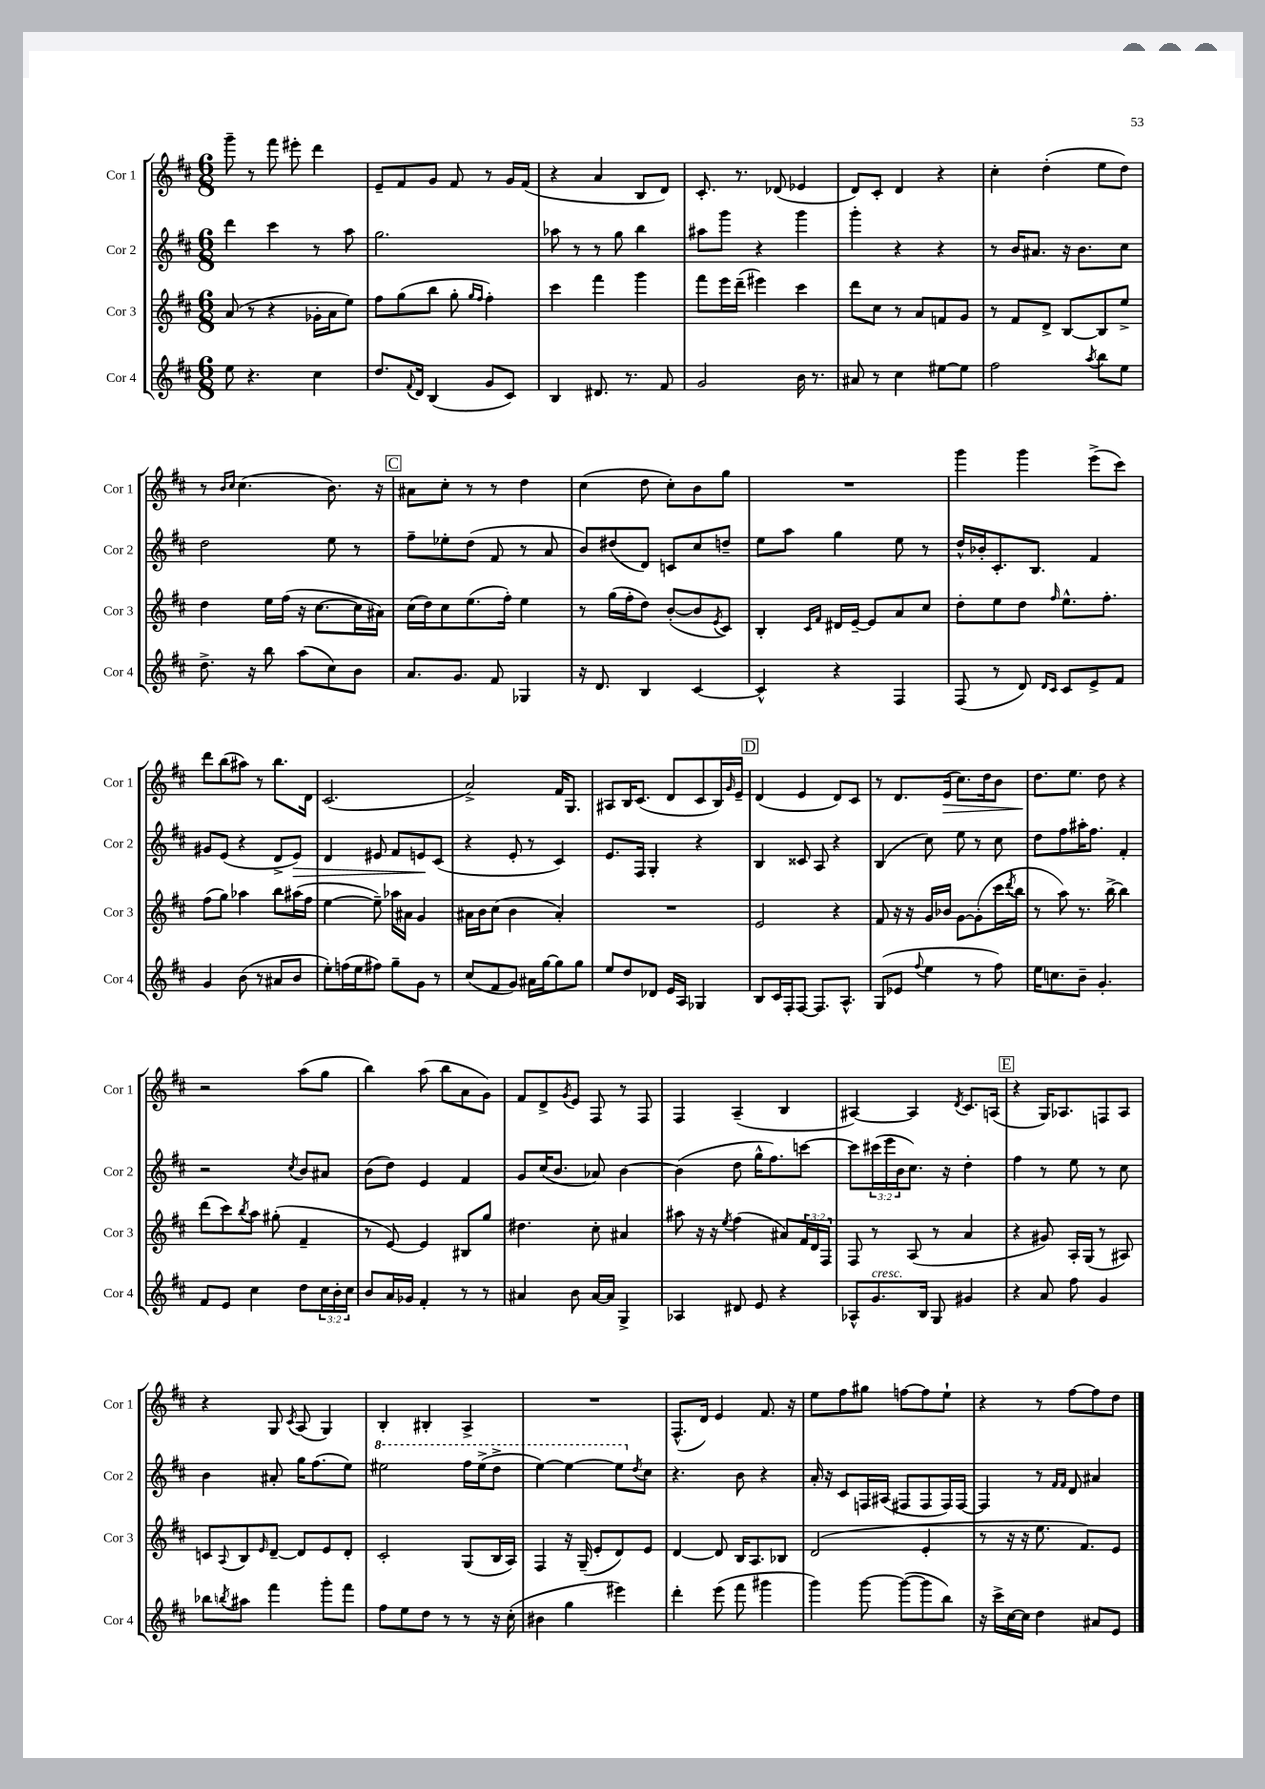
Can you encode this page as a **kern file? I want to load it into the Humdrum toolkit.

**kern	**kern	**kern	**kern
*staff4	*staff3	*staff2	*staff1
*clefG2	*clefG2	*clefG2	*clefG2
*k[f#c#]	*k[f#c#]	*k[f#c#]	*k[f#c#]
*M6/8	*M6/8	*M6/8	*M6/8
8ee	(8a	4ddd	8ggg~
4.r	8r	.	8r
.	4r	4ccc#	8fff#
.	.	.	8eee#'
4cc#	16g-'	8r	4ddd
.	16a	.	.
.	8ee)	8aa	.
=	=	=	=
8.dd	8ff#	2.gg	8e~
.	(8gg	.	8f#
8qqf#	.	.	.
16d	.	.	.
(4B	8bb	.	8g
.	8gg'	.	8f#
.	16qqgg	.	.
.	16qqff#	.	.
8g	4ff#')	.	8r
8c#)	.	.	16g
.	.	.	(16f#
=	=	=	=
4B	4ccc#	8aa-	4r
.	.	8r	.
8.d#	4fff#	8r	4a
.	.	8gg	.
8.r	.	.	.
.	4ggg	4bb	8B
8f#	.	.	8d)
=	=	=	=
2g	8fff#	8aa#	8.c#'
.	16eee	8ggg	.
.	(16ddd~	.	8.r
.	4eee#)	4r	.
.	.	.	(8d-
16b	4ccc#	4ggg	4e-
8.r	.	.	.
=	=	=	=
8a#	8ddd	4ggg'	8d)
8r	8cc#	.	8c#'
4cc#	8r	4r	4d
.	8a	.	.
[8ee#	8f	4r	4r
8ee#]	8g	.	.
=	=	=	=
2ff#	8r	8r	4cc#'
.	8f#	16b	.
.	.	8.a#	.
.	8d^	.	(4dd'
.	[8B	16r	.
.	.	8.b	.
8qaa	.	.	.
8bb	8B]	.	8ee
8ee	8ee^	8cc#	8dd)
=	=	=	=
8.dd^	4dd	2dd	8r
.	.	.	16qqb
.	.	.	16qqcc#
.	.	.	(4.cc#
16r	.	.	.
8bb	16ee	.	.
.	(16ff#	.	.
(8aa	16r	.	.
.	[8.cc#	.	.
8cc#)	.	8ee	8.b)
8b	16cc#]	8r	.
.	16a#)	.	16r
=	=	=	=
8.a	(16cc#	8ff#~	8a#
.	16dd)	.	.
.	8cc#	8ee-'	8cc#'
8.g	.	.	.
.	(8.ee	(8dd	8r
8f#	.	8f#	8r
.	16ff#')	.	.
4G-	4ee	8r	4dd
.	.	8a	.
=	=	=	=
16r	8r	8b)	(4cc#
8.d	.	.	.
.	(16gg	(8dd#	.
.	16ff#'	.	.
4B	8dd)	8d)	8dd
.	([8b'	8c	8cc#')
[4c#	8b]	8cc#	8b
.	8qe	.	.
.	8c#)	8dd~	8gg
=	=	=	=
4c#^^]	4B'	8ee	2.r
.	.	8aa	.
.	16qqc#	.	.
.	16qqf#	.	.
4r	16d#	4gg	.
.	[16e~	.	.
.	8e]	.	.
4F#	8a	8ee	.
.	8cc#	8r	.
=	=	=	=
(8F#	8dd'	16dd^^	4ggg
.	.	16b-'	.
8r	8ee	8.c#'	.
8d)	8dd	.	4ggg
.	.	8.B	.
16qqd	.	.	.
16qqc#	16qqff#	.	.
8c#	8.ee^^	.	.
8e^	.	4f#	(8eee^
.	8.ff#'	.	.
8f#	.	.	8ccc#)
=	=	=	=
4g	(8ff#	8g#	8ddd
.	8gg)	(8e	(8bb
(8b	4aa-	4r	8aa#)
8r	.	.	8r
8a#	8bb	8d^	8.bb
8b	(16aa#	8e)	.
.	16ff#	.	16d
=	=	=	=
8ee')	[4ee	4d	(2.c#
(16ff	.	.	.
16ee	.	.	.
8ff#)	8ee~])	8e#	.
8gg~	16aa-	8f#	.
.	16a#	.	.
8g	4g	8e	.
8r	.	(8c#	.
=	=	=	=
(8cc#	16a#	4r	2a^)
.	16b	.	.
8f#	(8cc#	.	.
8g)	4b	8e'	.
16a#	.	8r	.
[16gg	.	.	.
8gg]	4a#')	4c#)	16f#
.	.	.	8.G
8gg	.	.	.
=	=	=	=
8ee	2.r	8.e	8A#
8dd	.	.	16B
.	.	16F#	(8.c#
8d-	.	4G'	.
16e	.	.	8d
16A	.	.	.
4G-	.	4r	8c#
.	.	.	16B)
.	.	.	16qqg
.	.	.	16e~
=	=	=	=
8B	2e	4B	(4d
16c#	.	.	.
16F#'	.	.	.
[8F#	.	8c##	4e
8.F#]	.	8A	.
.	4r	4r	8d)
8.A^^	.	.	.
.	.	.	8c#
=	=	=	=
(8G	8f#	(4B	8r
8e-	16r	.	8.d
.	16r	.	.
8qqff#	.	.	.
4ee	16g	8cc#)	.
.	16b-	.	(16e
.	[8g	8ee	8.cc#)
8r	(8g']	8r	.
.	.	.	16dd
8ff#)	16ccc#	8cc#	8b
.	8qddd	.	.
.	16bb	.	.
=	=	=	=
16ee	8r	8dd	8.dd
8.cc	.	.	.
.	8aa)	8ff#	.
.	.	.	8.ee
8b~	8.r	16aa#'	.
.	.	8.ff#	.
4.g'	.	.	8dd
.	[16bb^	.	.
.	4bb]	4f#'	4r
=	=	=	=
8f#	(8ddd	2r	2r
8e	8ccc#)	.	.
.	8qbb	.	.
4cc#	8aa	.	.
.	(8gg#'	.	.
.	.	8qcc#	.
8dd	4f#~	8b	(8aa
24cc#	.	8a#	8gg
24b'	.	.	.
24cc#	.	.	.
=	=	=	=
8b	8r	(8b	4bb)
16a	[8e)	8dd)	.
16g-	.	.	.
4f#'	4e]	4e	(8aa
.	.	.	8bb
8r	8B#	4f#	8a
8r	8gg	.	8g)
=	=	=	=
4a#	4.dd#	8g	8f#
.	.	(16cc#	8d^
.	.	8.b	.
.	.	.	8qg
8b	.	.	8e
[16a#	8cc#'	8a-)	8F#
16a#]	.	.	.
4G^	4a#	[4b	8r
.	.	.	8F#
=	=	=	=
4A-	8aa#	(4b]	4F#
.	16r	.	.
.	16r	.	.
.	8qee	.	.
8d#	(4ff#	8dd	(4A~
8e	.	16gg^^	.
.	.	8.ff#)	.
4r	8a#)	.	4B
.	24f#	[8ccc	.
.	24d	.	.
.	24F#	.	.
=	=	=	=
8A-^^	8F#	8ccc]	[4A#)
8.g	8r	(24ccc#	.
.	.	24eee	.
.	.	24b	.
.	(8A	8.cc#)	4A#]
16B	.	.	.
8G	8r	.	.
.	.	16r	.
.	.	.	8qd
4g#	4a	4dd'	8.c#
.	.	.	(16A
=	=	=	=
4r	4r	4ff#	4r
8a	8g#)	8r	16G)
.	.	.	8.A-
8ff#	16A'	8ee	.
.	(16G	.	.
4g	8r	8r	8F
.	8A#)	8cc#	8A-
=	=	=	=
8bb-	8c	4b	4r
8qbb	8qqA	.	.
8aa#	8B	.	.
.	16qqe	.	.
4fff#	[8d~	8a#'	8G
.	.	.	8qc#
.	8d]	16gg	(8A
.	.	(8.ff#	.
8ggg'	8e	.	4G)
8fff#	8d'	8ee)	.
=	=	=	=
8ff#	2c#'	2eee#	4B'
8ee	.	.	.
8dd	.	.	4B#'
8r	.	.	.
8r	(8G	16fff#	4A^
.	.	(16eee#^	.
16r	16B	8ddd^	.
(16cc#'	16A)	.	.
=	=	=	=
4b#	4F#	[4eee)	2.r
4gg	16r	4eee_	.
.	(16G~	.	.
.	8e'	.	.
4eee#)	8d)	8eee]	.
.	.	8qdd	.
.	8e	8cc#	.
=	=	=	=
4ddd'	[4d	4.r	(8.F#^^
.	.	.	16d)
(8eee	8d]	.	4e
8fff#	16B	8b	.
.	8.A	.	.
4ggg#	.	4r	8.f#
.	8B-	.	.
.	.	.	16r
=	=	=	=
4ggg)	(2d	16a'	8ee
.	.	16r	.
.	.	8c#	8ff#
[8ggg	.	16F	8gg#
.	.	(16A#	.
(8ggg_	.	8F#	[8ff
8ggg]	4e'	8F#	8ff]
8bb)	.	16F#)	8ee`
.	.	[16F#	.
=	=	=	=
16r	8r	4F#]	4r
16ccc#^	.	.	.
[16cc#	16r	.	.
16cc#]	16r	.	.
4dd	8.ee	8r	8r
.	.	16qqf#	.
.	.	16qqf#	.
.	.	8d	[8ff#
.	8.f#)	.	.
8a#	.	4a#	8ff#]
8e	8e	.	8dd
==	==	==	==
*-	*-	*-	*-
